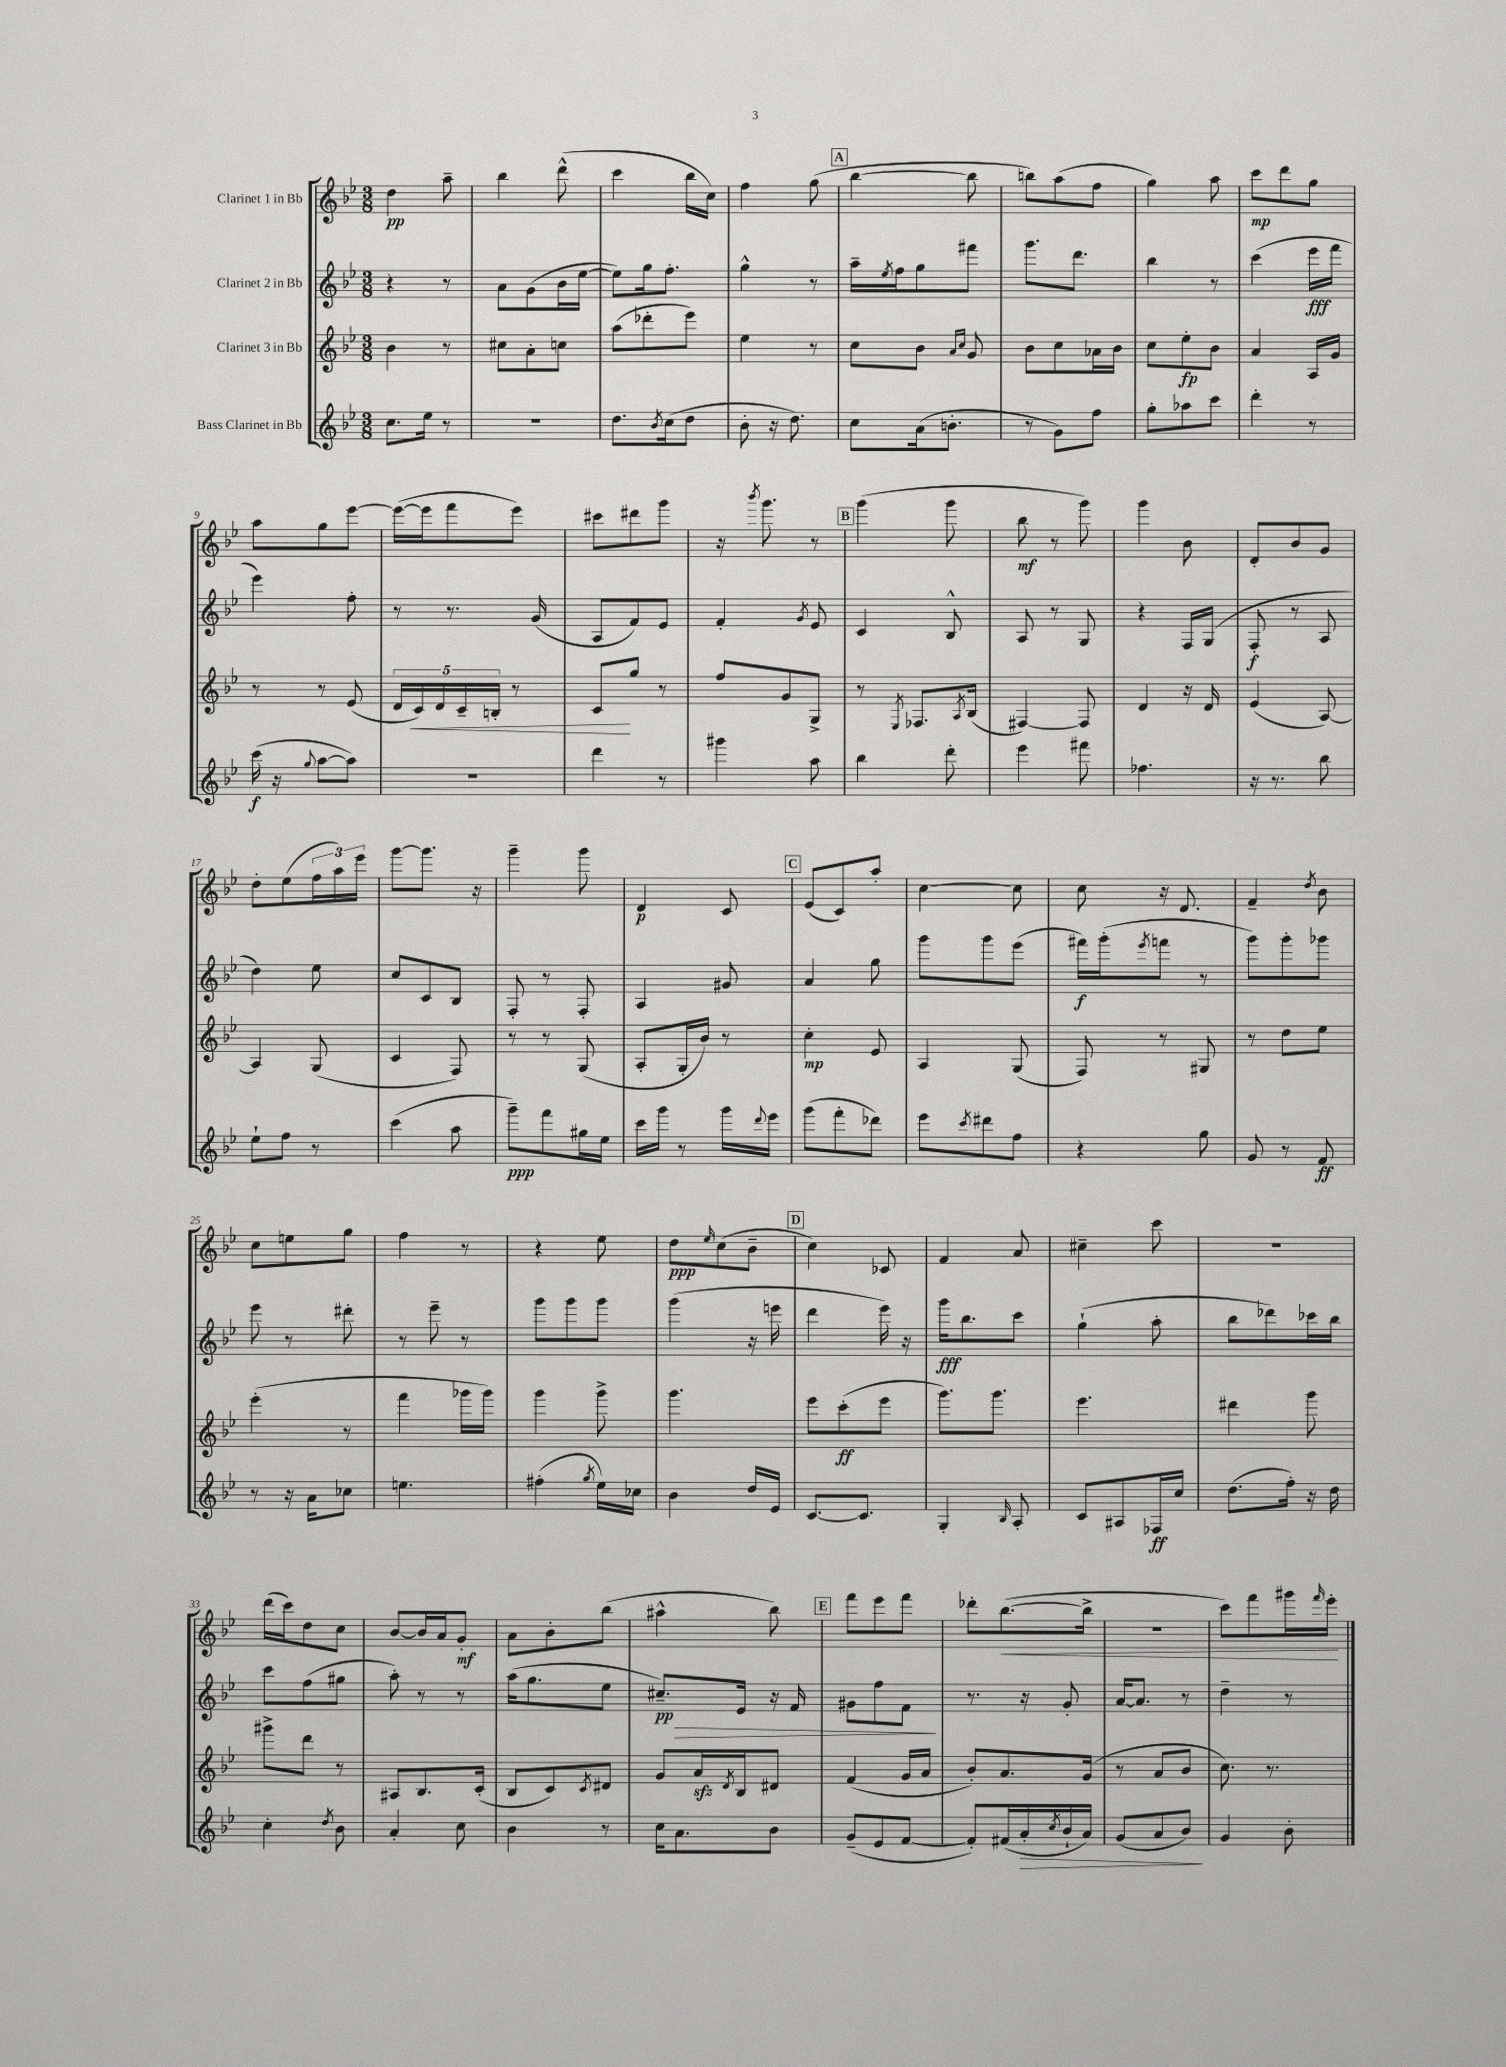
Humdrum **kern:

**kern	**kern	**kern	**kern
*staff4	*staff3	*staff2	*staff1
*clefG2	*clefG2	*clefG2	*clefG2
*k[b-e-]	*k[b-e-]	*k[b-e-]	*k[b-e-]
*M3/8	*M3/8	*M3/8	*M3/8
8.cc	4b-	4r	4dd
16ee-	.	.	.
8r	8r	8r	8aa~
=	=	=	=
4.r	8cc#	8a	4bb-
.	8a'	(8g	.
.	8cc	16b-	(8ddd^^
.	.	[16ee-	.
=	=	=	=
8.dd	(8aa	8ee-])	4ccc
.	8ddd-'	16gg	.
8qb-	.	.	.
(16cc	.	8.ff'	.
8dd	8eee-)	.	16bb-
.	.	.	16cc)
=	=	=	=
8b-'	4ee-	4gg^^	4ff
16r	.	.	.
8.dd)	.	.	.
.	8r	8r	(8gg
=	=	=	=
8cc	8cc	16aa~	[4bb-
.	.	8qee-	.
.	.	16ff	.
(16a	8b-	8gg	.
8.b'	.	.	.
.	16qqa	.	.
.	16qqcc	.	.
.	8g	8fff#	8bb-]
=	=	=	=
8r	8b-	8.ggg	8bb)
8g)	8cc	.	(8aa
.	.	8.ddd	.
8ff	16a-	.	8ff
.	16b-	.	.
=	=	=	=
8gg'	8cc	4bb-	4gg)
8aa-	8ee-'	.	.
8ccc	8b-	8r	8aa
=	=	=	=
4ddd'	4a	(4ccc	8ccc
.	.	.	8ddd
8r	16A	16eee-	8gg
.	16g	16fff	.
=	=	=	=
(16ccc	8r	4eee-)	8aa
16r	.	.	.
8qqgg	.	.	.
[8aa	8r	.	8gg
8aa])	(8e-	8ff'	[8eee-
=	=	=	=
4.r	20d	8r	(16eee-_
.	20c)	.	.
.	.	.	16eee-]
.	20d	.	.
.	.	8.r	8fff
.	20c~	.	.
.	20B'	.	.
.	8r	.	8eee-)
.	.	(16g	.
=	=	=	=
4ddd	8c	8A	8ccc#
.	8gg	8f)	8ddd#
8r	8r	8e-	8ggg
=	=	=	=
4ggg#	8ff	4f'	16r
.	.	.	8qbbb-
.	.	.	8.ggg
.	8g	.	.
.	.	8qg	.
8aa	8G^	8e-	8r
=	=	=	=
4bb-	8r	4c	(4ggg
.	8qE-	.	.
.	8.F-	.	.
8ddd'	.	8B-^^	8ggg
.	8qA	.	.
.	(16B-	.	.
=	=	=	=
4eee-	[4F#)	8A	8bb-
.	.	8r	8r
8fff#	8F#]	8G	8ggg)
=	=	=	=
4.ff-	4d	4r	4ggg
.	16r	16F	8b-
.	16d	(16G	.
=	=	=	=
16r	(4e-	8F'	8d'
8.r	.	.	.
.	.	8r	8b-
8bb-	[8A)	8A	8g
=	=	=	=
8ee-`	4A]	4dd)	8dd'
8ff	.	.	(8ee-
8r	(8G	8ee-	24ff
.	.	.	24aa)
.	.	.	24eee-
=	=	=	=
(4ccc	4c	8cc	[8ggg
.	.	8c	8.ggg]
8aa	8F)	8B-	.
.	.	.	16r
=	=	=	=
8ggg~)	8r	8F'	4ggg~
8fff	8r	8r	.
16gg#	(8G	8F'	8ggg
16ee-	.	.	.
=	=	=	=
16ccc	8A'	4A	4d
16ggg	.	.	.
8r	16G'	.	.
.	16b-)	.	.
16ggg	8r	8g#	8c
8qqddd	.	.	.
16eee-	.	.	.
=	=	=	=
(8ggg	4cc'	4a	(8e-
8fff'	.	.	8c)
8ddd-)	8e-	8gg	8aa'
=	=	=	=
8eee-	4A	8ggg	[4cc
8qccc	.	.	.
8ddd#	.	8ggg	.
8ff	(8G	(8eee-	8cc]
=	=	=	=
4r	8F)	16fff#)	8cc
.	.	(16ggg'	.
.	.	8qeee-	.
.	8r	8fff	16r
.	.	.	8.d
8gg	8G#	8r	.
=	=	=	=
8g	8r	8ggg)	4f~
8r	8dd	8ggg'	.
.	.	.	8qdd
8f	8ee-	8ggg-	8b-
=	=	=	=
8r	(4eee-'	8eee-	8cc
16r	.	8r	8ee
16a	.	.	.
8cc-	8r	8ddd#'	8gg
=	=	=	=
4.ee	4fff	8r	4ff
.	.	8eee-~	.
.	16ggg-	8r	8r
.	16ggg-)	.	.
=	=	=	=
(4ff#'	4ggg	8ggg	4r
.	.	8ggg	.
8qgg	.	.	.
16ee-)	8ggg^	8ggg	8ee-
16cc-	.	.	.
=	=	=	=
4b-	4.ggg	(4ggg	8dd
.	.	.	16qqee-
.	.	.	(8cc
16dd	.	16r	8b-~
16e-	.	16eee	.
=	=	=	=
[8.c	8eee-	4ddd	4cc)
.	(8ccc'	.	.
8.c]	.	.	.
.	8eee-	16eee-)	8c-
.	.	16r	.
=	=	=	=
4G'	8.ggg)	16ggg	4f
.	.	8.bb-	.
.	8.ggg	.	.
16qqB-	.	.	.
8A'	.	8ccc	8a
=	=	=	=
8c	4.eee-	(4gg`	4cc#~
8A#	.	.	.
16F-	.	8aa'	8ccc
16cc	.	.	.
=	=	=	=
(8.dd	4ddd#	8bb-	4.r
.	.	8ddd-)	.
16ff')	.	.	.
16r	8ggg	16ccc-	.
16dd	.	16bb-	.
=	=	=	=
4cc'	8ggg#^	8ccc	(16ddd
.	.	.	16ccc)
.	8ddd	(8ff	8dd
8qdd	.	.	.
8b-	8r	8gg#	8cc
=	=	=	=
4a'	8A#	8aa')	[8b-
.	8.B-	8r	16b-]
.	.	.	16a
8cc	.	8r	8g'
.	(16c'	.	.
=	=	=	=
4b-	8B-	(16aa	8a
.	.	8.gg	.
.	8c)	.	8b-'
.	8qc	.	.
8r	8d#	8ee-	(8bb-
=	=	=	=
16cc	8g	8.cc#~)	4aa#^^
8.a	.	.	.
.	16a	.	.
.	8qd	.	.
.	16B-	16e-	.
8b-	8d#	16r	8bb-)
.	.	16f	.
=	=	=	=
(8g~	(4f	8g#	8fff
8e-	.	8ff	8eee-
[8f	16g	8f	8fff
.	16a	.	.
=	=	=	=
8f'])	8b-')	8.r	8ddd-'
(16f#	8.a	.	([8.bb-
16a'	.	16r	.
8qcc	.	.	.
16b-`	.	8g'	.
16a)	(16g	.	16bb-^]
=	=	=	=
(8g	8r	[16a	4.r
.	.	8.a]	.
8a	8a	.	.
8b-)	8b-	8r	.
=	=	=	=
4g	8.cc)	4dd~	8ccc)
.	.	.	8fff
.	8.r	.	.
8b-'	.	8r	16ggg#
.	.	.	16qqfff
.	.	.	16eee-'
==	==	==	==
*-	*-	*-	*-
